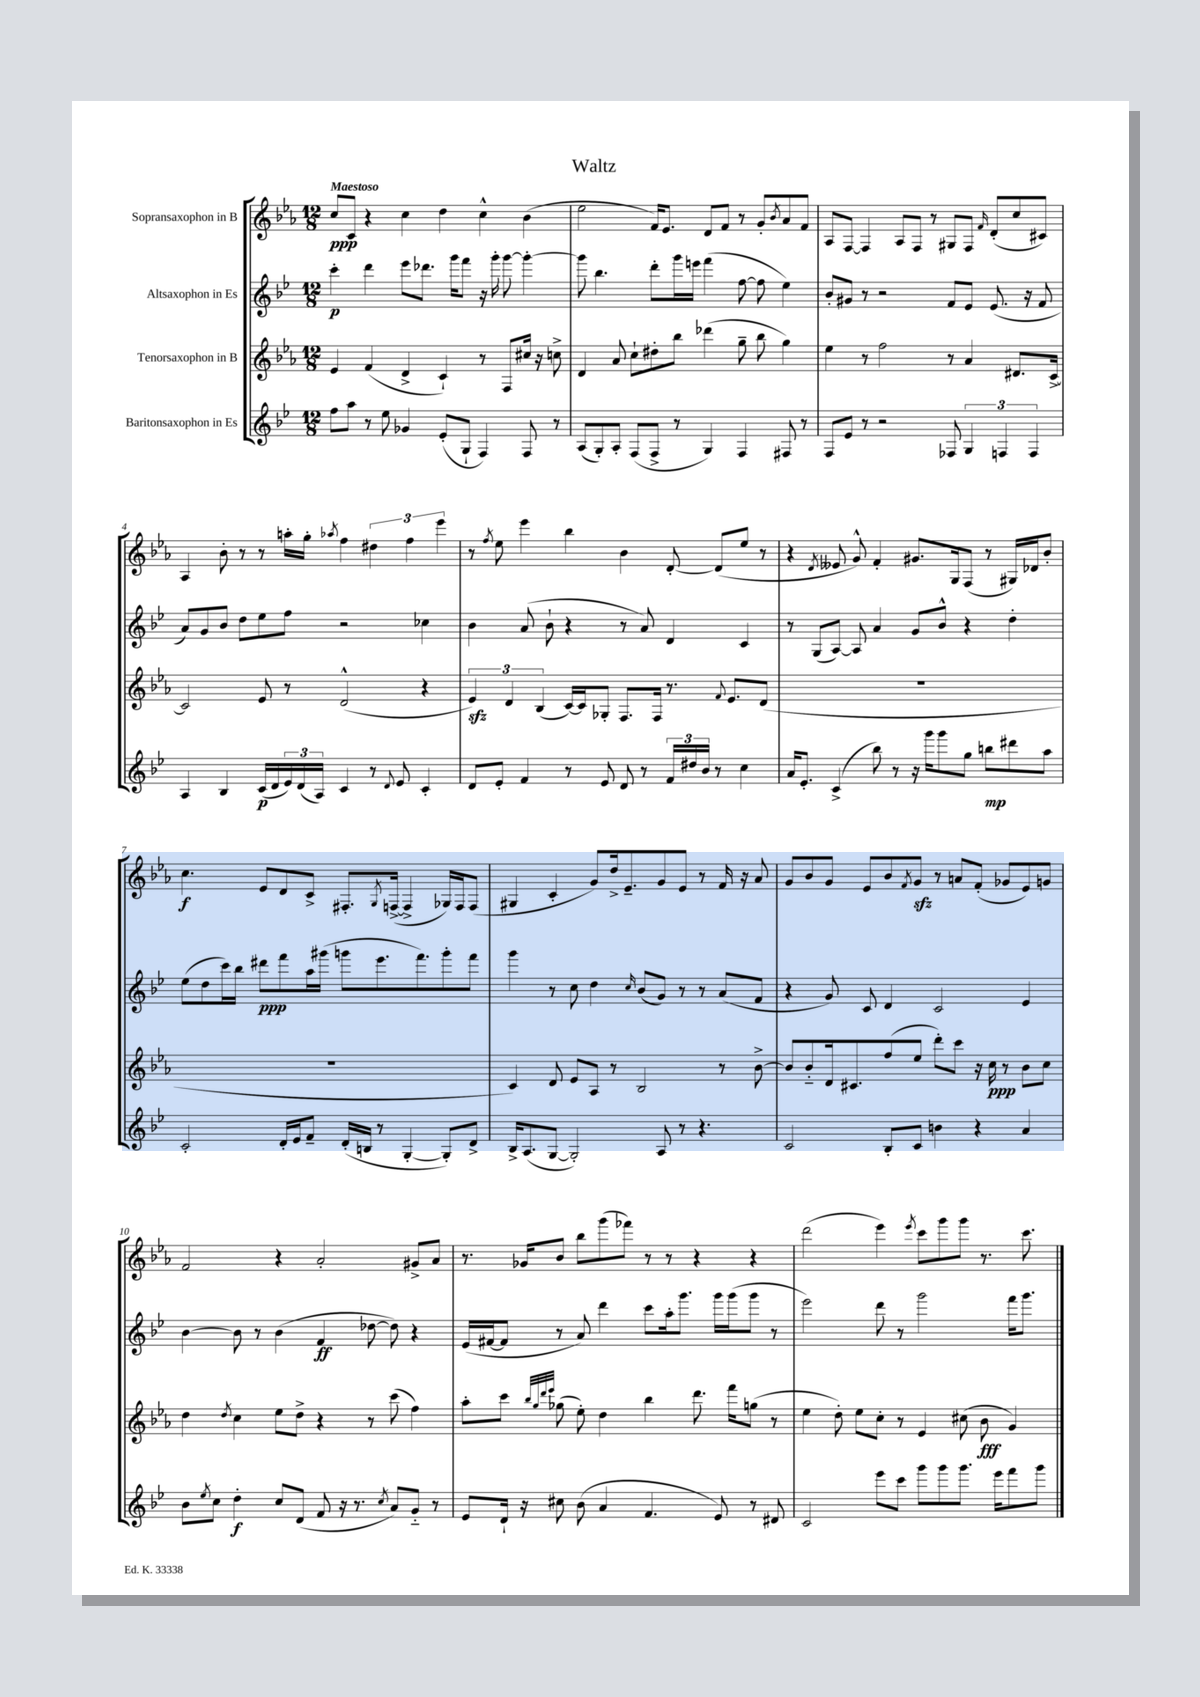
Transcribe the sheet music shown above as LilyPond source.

\header { title = "Waltz" }
<<
\new StaffGroup <<
\new Staff = "s0" \with { instrumentName = "Sopransaxophon in B" } {
    \clef treble \key ees \major \numericTimeSignature \time 12/8 \tempo "Maestoso"
    c''8\ppp c'8 r4 c''4 d''4 c''4-^ bes'4( |
    ees''2 f'16) ees'8. d'8 f'8 r8 g'8-. \acciaccatura { bes'8 } aes'8 f'8 |
    aes8 f8~ f4 aes8 f8 r8 gis8 f8 \grace { f'16 } d'8-.( c''8 cis'8) |
    aes4 bes'8-. r8 r8 a''16-. g''16-. \acciaccatura { aes''8 } f''4 \tuplet 3/2 { dis''4 f''4 ees'''4 } |
    r8 \acciaccatura { f''8 } ees''8 ees'''4 bes''4 bes'4 d'8~-. d'8( ees''8 r8 |
    r4 \acciaccatura { d'8 } eeses'8 g'8-^) f'4-. gis'8. g16 f8( r8 gis16) des'16 bes'8-. |
    c''4.\f ees'8 d'8 c'8-> fis8.-. \acciaccatura { g8 } f16~->( f4-> ges16) f16 f8( |
    gis4 c'4-. g'8) d''16-> ees'8.-- g'8 ees'8 r8 f'16 r16 aes'8 |
    g'8 bes'8 g'8 ees'8 bes'8 \acciaccatura { f'8 } g'8\sfz r8 a'8 f'8-.( ges'8 ees'8) g'8 |
    f'2 r4 aes'2-. gis'8-> aes'8 |
    r8. ges'16 bes'8 bes''8 g'''8( fes'''8) r8 r8 r4 r4 |
    d'''2( ees'''4) \acciaccatura { ees'''8 } c'''8 g'''8 g'''8 r8. c'''8. \bar "|." |
}
\new Staff = "s1" \with { instrumentName = "Altsaxophon in Es" } {
    \clef treble \key bes \major \numericTimeSignature \time 12/8
    c'''4-.\p d'''4 ees'''8 des'''8. g'''16 f'''8 r16 g'''16-. g'''8~ g'''4~-. |
    g'''8 bes''4. d'''8-. g'''16 e'''16 f'''4( f''8~ f''8 ees''4) |
    bes'8-. gis'8 r8 r2 f'8 ees'8 ees'8.( r16 f'8 |
    a'8) g'8 bes'8 d''8 ees''8 f''8 r2 ces''4 |
    bes'4 a'8( bes'8-! r4 r8 a'8) d'4 c'4 |
    r8 g8( a8~) a8 a'4 g'8 bes'8-^ r4 d''4-. |
    ees''8( d''8 c'''16) bes''16 dis'''8\ppp f'''8 a''16 gis'''16( g'''8 ees'''8. f'''8.) g'''8-. f'''8 |
    g'''4 r8 c''8 d''4 \grace { c''16 } bes'8( g'8) r8 r8 a'8( f'8 |
    r4 g'8) c'8 d'4 c'2 ees'4 |
    bes'4~ bes'8 r8 bes'4( f'4\ff des''8~ des''8) r4 |
    ees'16( fis'16~ fis'8 r8 a'8) d'''4 c'''8 a''16-. g'''8. g'''16 g'''16( g'''8 r8 |
    ees'''2) d'''8 r8 g'''2 f'''16 g'''8. \bar "|." |
}
\new Staff = "s2" \with { instrumentName = "Tenorsaxophon in B" } {
    \clef treble \key ees \major \numericTimeSignature \time 12/8
    ees'4 f'4( d'4-> c'4-!) r8 f8 cis''16 r16 c''8-> |
    d'4 aes'8 c''8-! dis''8-. bes''8 des'''4( g''8-- bes''8 g''4) |
    ees''4 r8 f''2 r8 aes'4 dis'8. c'16~-> |
    c'2 ees'8 r8 d'2-^( r4 |
    \tuplet 3/2 { ees'4\sfz) d'4 bes4( } c'16~) c'16 ges8-. f8. f16 r8. \appoggiatura { f'8 } ees'8. d'8( |
    R1. |
    R1. |
    c'4) d'8 ees'8 aes8 r8 bes2 r8 bes'8~-> |
    bes'8 bes'8-_ d'16 cis'8. f''8( ees''8 d'''8-.) c'''8 r16 c''16\ppp r8 bes'8 c''8 |
    d''4 \acciaccatura { d''8 } c''4 ees''8 d''8-> r4 r8 c'''8( f''4) |
    aes''8-. c'''8 \grace { bes''32 g''32 d'''32 ees'''32 } ges''8( ees''8-.) d''4 bes''4 d'''8. f'''16 g''8( r8 |
    ees''4 d''8-.) ees''8 c''8-. r8 ees'4 cis''8( bes'8\fff g'4) \bar "|." |
}
\new Staff = "s3" \with { instrumentName = "Baritonsaxophon in Es" } {
    \clef treble \key bes \major \numericTimeSignature \time 12/8
    f''8 a''8 r8 ees''8 ges'4 ees'8-.( g8-! f4) f8 r8 |
    a8( g8-.) a8-. f8( f8-> r8 g4) f4 fis8 r8 |
    f8 ees'8 r8 r2 fes8 \tuplet 3/2 { g4 f4 f4 } |
    a4 bes4 c'16\p( d'16 \tuplet 3/2 { ees'16) d'16( a16) } c'4 r8 \appoggiatura { d'8 } ees'8 c'4-. |
    d'8 ees'8-. f'4 r8 ees'8 d'8 r8 \tuplet 3/2 { f'16 dis''16 bes'16 } r8 c''4 |
    a'16 ees'8.-. c'4->( bes''8) r8 r16 g'''16 g'''8 g''8 b''8\mp dis'''8 a''8 |
    c'2-. d'16-. ees'16 f'8-- d'16-.( b16 r8 g4~-. g8-.) d'8-> |
    bes16-> a8.( g8~ g2-.) a8 r8 r4. |
    c'2 bes8-. c'8 b'4 r4 a'4 |
    bes'8 \acciaccatura { ees''8 } c''8 d''4-.\f c''8 d'8( f'8 r16 r8. \acciaccatura { c''8 } a'8) g'8-_ r8 |
    ees'8 d'16-! r16 cis''8 bes'8( a'4 f'4. ees'8) r8 dis'8 |
    c'2 ees'''8 c'''8 g'''8 g'''8 g'''8. ees'''16 f'''8 g'''8 \bar "|." |
}
>>
>>
